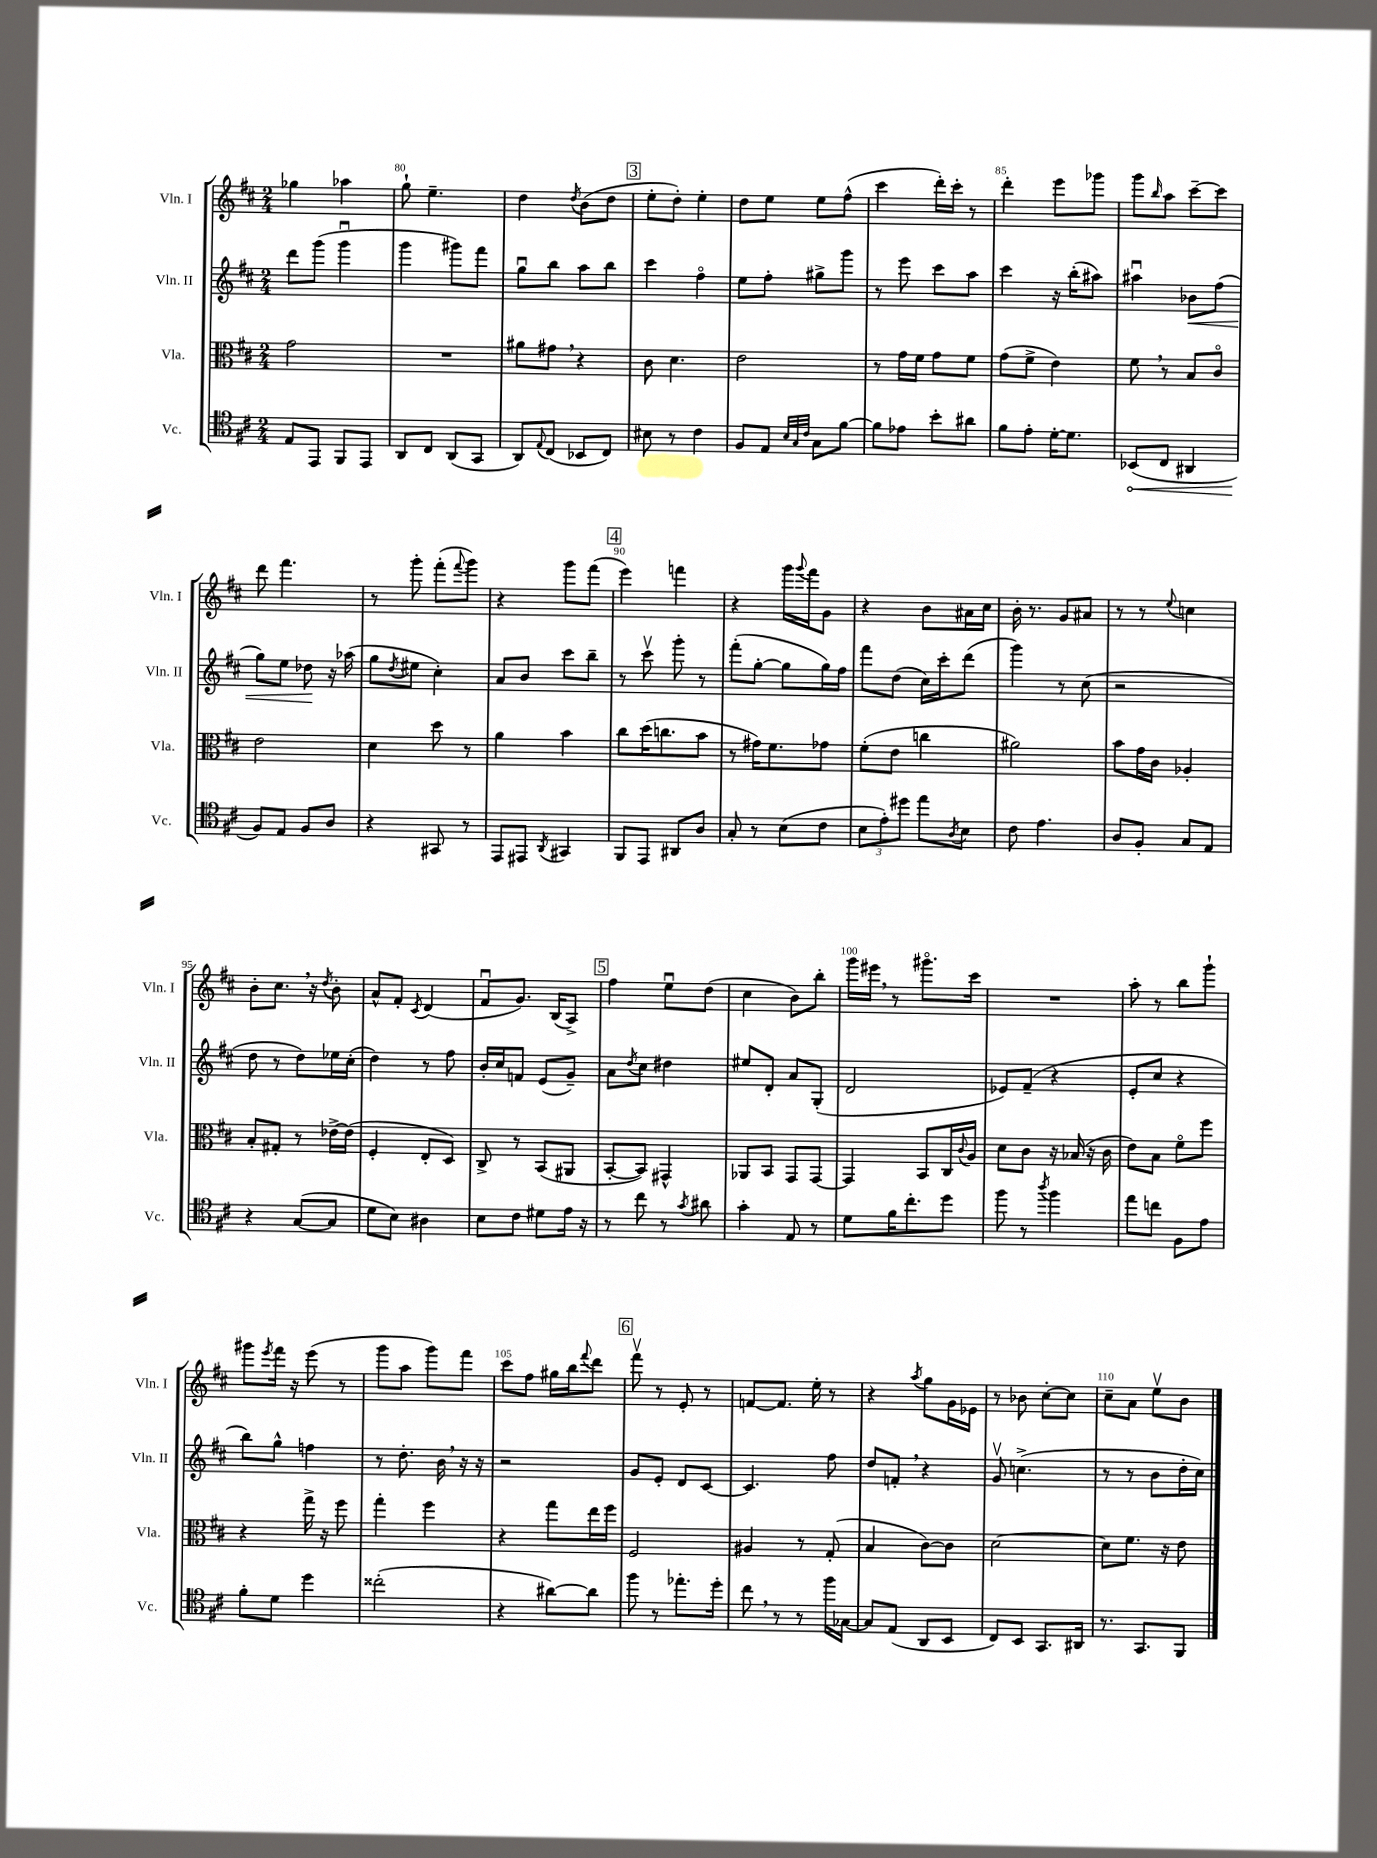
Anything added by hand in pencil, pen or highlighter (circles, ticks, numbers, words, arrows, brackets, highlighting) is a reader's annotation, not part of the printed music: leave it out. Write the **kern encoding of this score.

**kern	**dynam	**kern	**kern	**dynam	**kern
*part4	*part4	*part3	*part2	*part2	*part1
*staff4	*staff4	*staff3	*staff2	*staff2	*staff1
*I"Vc.	*	*I"Vla.	*I"Vln. II	*	*I"Vln. I
*I'Vc.	*	*I'Vla.	*I'Vln. II	*	*I'Vln. I
*clefC4	*	*clefC3	*clefG2	*	*clefG2
*k[f#c#]	*	*k[f#c#]	*k[f#c#]	*	*k[f#c#]
*M2/4	*	*M2/4	*M2/4	*	*M2/4
=79	=79	=79	=79	=79	=79
8E/L	.	2g\	8ddd\L	.	4gg-X\
8EE/J	.	.	(8ggg\J	.	.
8FF#/L	.	.	4gggu\	.	4aa-X\
8EE/J	.	.	.	.	.
=80	=80	=80	=80	=80	=80
8AA/L	.	2r	4ggg\	.	8gg`\
8C#/J	.	.	.	.	4.ee~\
(8AA/L	.	.	8ggg#X\L)	.	.
8GG/J	.	.	8fff#\J	.	.
=81	=81	=81	=81	=81	=81
8AA/L)	.	8a#X\L	8ggu\L	.	4dd\
8qqE/	.	.	.	.	.
(8C#/J	.	8g#X,\J	8bb\J	.	.
.	.	.	.	.	8qdd/
8BB-X/L	.	4r	8aa\L	.	(8b\L
8C#/J)	.	.	8bb\J	.	8dd\J
!!LO:REH:place=s1:t=3
=82	=82	=82	=82	=82	=82
8B#X\	.	8c#\	4ccc#\	.	8ee'\L
8r	.	4.d\	.	.	8dd'\J)
4c#\	.	.	4ff#\	.	4ee'\
=83	=83	=83	=83	=83	=83
8F#/L	.	2e\	8ee\L	.	8dd\L
8E/J	.	.	8ff#'\J	.	8ee\J
32qqB/LLL	.	.	.	.	.
32qqG/	.	.	.	.	.
32qqc#/JJJ	.	.	.	.	.
8G\L	.	.	8gg#X^\L	.	8ee\L
[8f#\J	.	.	8ggg\J	.	(8ff#^^\J
=84	=84	=84	=84	=84	=84
8f#\L]	.	8r	8r	.	4ccc#\
8e-X\J	.	16g\LL	8eee\	.	.
.	.	16f#\JJ	.	.	.
8b'\L	.	8g\L	8ccc#\L	.	16ddd'\LL)
.	.	.	.	.	16ccc#'\JJ
8a#X\J	.	8f#\J	8aa\J	.	8r
=85	=85	=85	=85	=85	=85
8f#\L	.	(8g\L	4ccc#\	.	4ddd'\
8e'\J	.	8f#^\J	.	.	.
[16d'\KL	.	4e\)	16r	.	8eee\L
8.d\J]	.	.	(16bb'\KL	.	.
.	.	.	8aa#X\J)	.	8ggg-X\J
=86	=86	=86	=86	=86	=86
!	!LO:HP:b	!	!	!	!
(8BB-X/L	<	8f#,\	4aa#Xu\	.	8ggg\L
.	.	.	.	.	16qqbb/
8C#/J	.	8r	.	.	8aa\J
!	!	!	!	!LO:HP:b	!
4AA#X/	.	8B/L	8b-X\L	<	[8ccc#~\L
.	.	8c#/J	(8ff#\J	.	8ccc#\J]
!!LO:LB:g=z
=87	=87	=87	=87	=87	=87
8F#/L)	.	2e\	8gg\L)	.	8ddd\
8E/J	[	.	8ee\J	.	4.fff#\
8F#/L	.	.	8dd-X\	.	.
8A/J	.	.	16r	[	.
.	.	.	(16aa-X\	.	.
=88	=88	=88	=88	=88	=88
4r	.	4d\	8gg\L	.	8r
.	.	.	8qdd/	.	.
.	.	.	8ee#X\J	.	8ggg'\
8GG#X/	.	8dd\	4cc#'\)	.	(8fff#'\L
.	.	.	.	.	8qqfff#/
8r	.	8r	.	.	8ggg\J)
=89	=89	=89	=89	=89	=89
8EE/L	.	4a\	8a/L	.	4r
8EE#X/J	.	.	8b/J	.	.
8qAA/	.	.	.	.	.
4GG#X/	.	4b\	8ccc#\L	.	8ggg\L
.	.	.	8bb~\J	.	(8fff#\J
!!LO:REH:place=s1:t=4
=90	=90	=90	=90	=90	=90
8FF#/L	.	8cc#\L	8r	.	4eee\)
8EE/J	.	(16dd\K	8ccc#v\	.	.
.	.	8.ccn\	.	.	.
8AA#X/L	.	.	8ggg'\	.	4fffn\
8A/J	.	8b\J	8r	.	.
=91	=91	=91	=91	=91	=91
8G'/	.	8r	(8fff#'\L	.	4r
8r	.	16g#X\KL)	[8gg'\J	.	.
.	.	8.f#\	.	.	.
(8B\L	.	.	8gg\L]	.	16ggg\LL
.	.	.	.	.	8qqggg/
.	.	.	.	.	16fff#\J
8c#\J	.	8g-X\J	16gg\L)	.	8g\J
.	.	.	16ff#\JJ	.	.
=92	=92	=92	=92	=92	=92
12B\L	.	(8f#'\L	8fff#\L	.	4r
12e'\)	.	.	.	.	.
.	.	8e\J	(8dd\J	.	.
12dd#X\J	.	.	.	.	.
8ee\L	.	4ccn\	16cc#\LL)	.	8b\L
.	.	.	16ccc#'\J	.	.
8qA/	.	.	.	.	.
8B\J	.	.	(8ddd\J	.	16a#X\L
.	.	.	.	.	16cc#\JJ
=93	=93	=93	=93	=93	=93
8c#\	.	2a#X\)	4ggg\)	.	16b'\
.	.	.	.	.	8.r
4.e\	.	.	.	.	.
.	.	.	8r	.	8g/L
.	.	.	(8cc#\	.	8a#X/J
=94	=94	=94	=94	=94	=94
8A/L	.	8b\L	2r	.	8r
8F#'/J	.	16g\L	.	.	8r
.	.	16c#\JJ	.	.	.
.	.	.	.	.	8qqee/
8G/L	.	4A-X'/	.	.	4ccn\
8E/J	.	.	.	.	.
!!LO:LB:g=z
=95	=95	=95	=95	=95	=95
4r	.	8B'/L	8dd\	.	8b'\L
.	.	8G#X'/J	8r	.	8.cc#,\J
([8G/L	.	8r	8dd\L)	.	.
.	.	.	.	.	16r
.	.	.	.	.	8qdd/
8G/J]	.	[16e-X^\LL	16ee-X\L	.	8b'\
.	.	(16e-\JJ]	(16cc#'\JJ	.	.
=96	=96	=96	=96	=96	=96
8d\L	.	4F#'/	4dd\)	.	8a^^/L
8B\J)	.	.	.	.	8f#'/J
.	.	.	.	.	8qc#/
4A#X\	.	8E'/L	8r	.	(4d/
.	.	8D/J)	8ff#\	.	.
=97	=97	=97	=97	=97	=97
8B\L	.	8C#^/	16b'/LL	.	8f#u/L
.	.	.	16cc#/J	.	.
8c#\J	.	8r	8fn/J	.	8.g/J)
8d#X\L	.	(8BB/L	(8e/L	.	.
.	.	.	.	.	(16B/KL
16e\Jk	.	8AA#X/J	8g~/J)	.	8A^/J)
16r	.	.	.	.	.
!!LO:REH:place=s1:t=5
=98	=98	=98	=98	=98	=98
8r	.	[8BB'/L	8a\L	.	4ff#\
.	.	.	8qdd/	.	.
8cc#\	.	8BB/J])	8cc#\J	.	.
8r	.	4GG#X^^/	4dd#X\	.	8eeu\L
8qg/	.	.	.	.	.
8a#X\	.	.	.	.	(8dd\J
=99	=99	=99	=99	=99	=99
4g'\	.	8AA-X/L	8ee#X/L	.	4cc#\
.	.	8BB/J	8d'/J	.	.
8E/	.	8GG/L	8a/L	.	8b\L)
8r	.	[8GG/J	(8G'/J	.	8bb'\J
=100	=100	=100	=100	=100	=100
8d\L	.	4GG/]	2d/	.	16ggg\LL
.	.	.	.	.	16eee#X,\JJ
16f#\K	.	.	.	.	8r
8.cc#'\	.	.	.	.	.
.	.	8BB/L	.	.	8.ggg#X\L
8dd\J	.	16C#/L	.	.	.
.	.	8qqc#/	.	.	.
.	.	16A/JJ	.	.	16ccc#\Jk
=101	=101	=101	=101	=101	=101
8ff#\	.	8d\L	8e-X/L)	.	2r
8r	.	8c#\J	(8f#~/J	.	.
8qaa/	.	.	.	.	.
4ff#\	.	16r	4r	.	.
.	.	(16B-X/	.	.	.
.	.	16r	.	.	.
.	.	16c#\	.	.	.
=102	=102	=102	=102	=102	=102
8ee\L	.	8e\L)	8e'/L	.	8aa'\
8ccn\J	.	8B\J	8cc#/J	.	8r
8F#\L	.	8f#\L	4r	.	8bb\L
8e\J	.	8ff#\J	.	.	8ggg`\J
!!LO:LB:g=z
=103	=103	=103	=103	=103	=103
8f#'\L	.	4r	8bb\L)	.	8ggg#X\L
.	.	.	.	.	8qeee/
8d\J	.	.	8gg^^\J	.	16fff#\Jk
.	.	.	.	.	16r
4dd\	.	16gg^\	4ffn\	.	(8eee\
.	.	16r	.	.	.
.	.	8ff#\	.	.	8r
=104	=104	=104	=104	=104	=104
(2cc##X'\	.	4gg'\	8r	.	8ggg\L
.	.	.	8.dd'\	.	8aa\J
.	.	4ff#\	.	.	8ggg\L)
.	.	.	16b,\	.	.
.	.	.	16r	.	8fff#\J
.	.	.	16r	.	.
=105	=105	=105	=105	=105	=105
4r	.	4r	2r	.	8ccc#\L
.	.	.	.	.	8ff#\J
[8a#X\L)	.	8gg\L	.	.	16gg#X\LL
.	.	.	.	.	16bb\J
.	.	.	.	.	8qqfff#/
8a#\J]	.	16ee\L	.	.	8ddd\J
.	.	16ff#\JJ	.	.	.
!!LO:REH:place=s1:t=6
=106	=106	=106	=106	=106	=106
8ff#\	.	2F#/	8g/L	.	8fff#v\
8r	.	.	8e'/J	.	8r
8.ee-X'\L	.	.	8d/L	.	8e'/
.	.	.	[8c#/J	.	8r
16dd'\Jk	.	.	.	.	.
=107	=107	=107	=107	=107	=107
8cc#,\	.	4A#X/	4.c#/]	.	[8fn/L
8r	.	.	.	.	8.f/J]
8r	.	8r	.	.	.
.	.	.	.	.	16ee'\
16ff#\LL	.	(8G'/	8ff#\	.	8r
[16G-X\JJ	.	.	.	.	.
=108	=108	=108	=108	=108	=108
8G-/L]	.	4B/	8dd/L	.	4r
(8E/J	.	.	8fn',/J	.	.
.	.	.	.	.	8qaa/
8AA/L	.	[8c#\L)	4r	.	8gg\L
8BB/J	.	8c#\J]	.	.	16g\L
.	.	.	.	.	16e-X\JJ
=109	=109	=109	=109	=109	=109
8C#/L)	.	[2d\	8gv/	.	8r
8BB/J	.	.	(4.ccn^\	.	8b-X\
8.GG/L	.	.	.	.	[8cc#'\L
.	.	.	.	.	8cc#\J]
16AA#X/Jk	.	.	.	.	.
=110	=110	=110	=110	=110	=110
8.r	.	8d\L]	8r	.	8cc#~\L
.	.	8.f#\J	8r	.	8a\J
8.GG/L	.	.	.	.	.
.	.	.	8b\L	.	8eev\L
.	.	16r	.	.	.
8FF#/J	.	8e\	16dd'\L	.	8b\J
.	.	.	16cc#\JJ)	.	.
==	==	==	==	==	==
*-	*-	*-	*-	*-	*-
